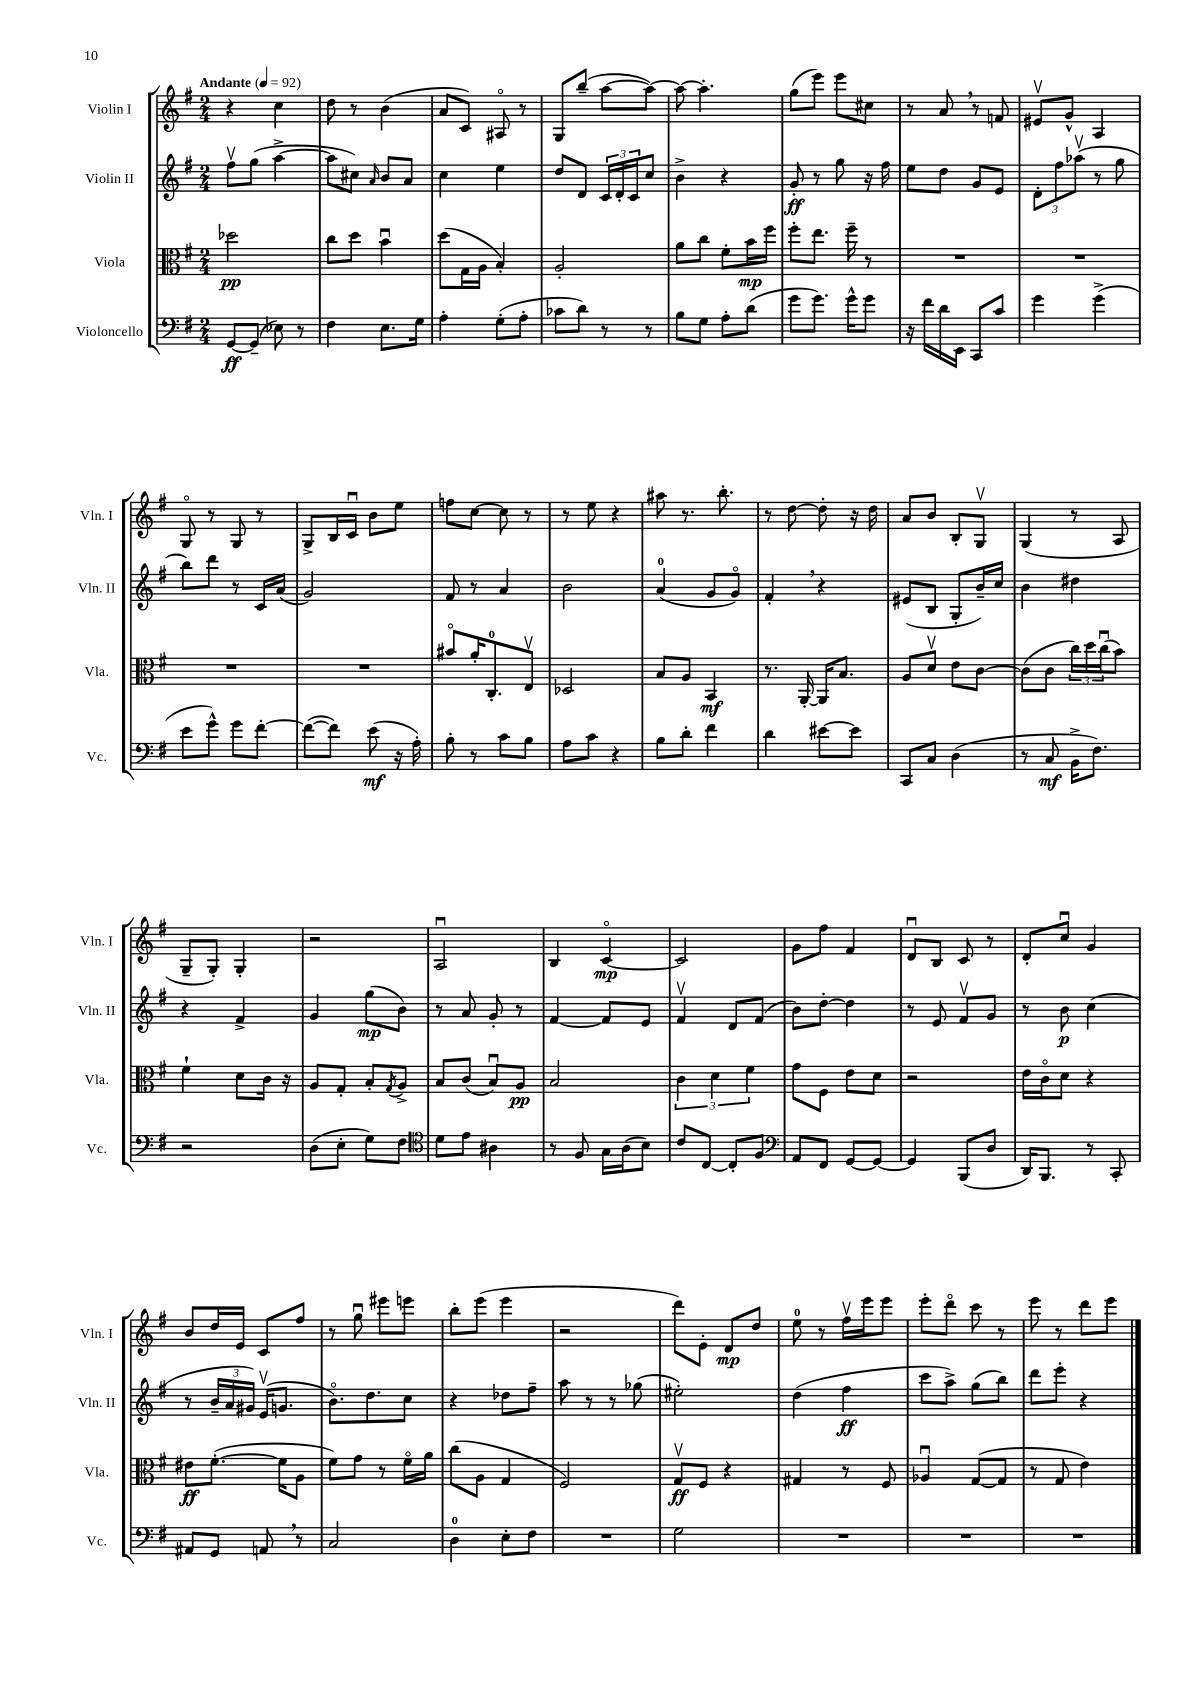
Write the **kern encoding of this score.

**kern	**dynam	**kern	**dynam	**kern	**dynam	**kern	**dynam
*part4	*part4	*part3	*part3	*part2	*part2	*part1	*part1
*staff4	*staff4	*staff3	*staff3	*staff2	*staff2	*staff1	*staff1
*I"Violoncello	*	*I"Viola	*	*I"Violin II	*	*I"Violin I	*
*I'Vc.	*	*I'Vla.	*	*I'Vln. II	*	*I'Vln. I	*
*clefF4	*	*clefC3	*	*clefG2	*	*clefG2	*
*k[f#]	*	*k[f#]	*	*k[f#]	*	*k[f#]	*
*M2/4	*	*M2/4	*	*M2/4	*	*M2/4	*
*MM92	*	*MM92	*	*MM92	*	*MM92	*
=1	=1	=1	=1	=1	=1	=1	=1
!	!	!	!	!	!	!LO:TX:a:B:t=Andante	!
[8GG/L	ff	2dd-X\	pp	8ff#v\L	.	4r	.
(8GG~/J]	.	.	.	(8gg\J	.	.	.
8E-X\)	.	.	.	[4aa^\	.	4cc\	.
8r	.	.	.	.	.	.	.
=2	=2	=2	=2	=2	=2	=2	=2
4F#\	.	8cc\L	.	8aa\L]	.	8dd\	.
.	.	8dd\J	.	8cc#X\J)	.	8r	.
.	.	.	.	16qqa/	.	.	.
8.E\L	.	4bu\	.	8b/L	.	(4b\	.
.	.	.	.	8a/J	.	.	.
16G\Jk	.	.	.	.	.	.	.
=3	=3	=3	=3	=3	=3	=3	=3
4A'\	.	(8dd\L	.	4cc\	.	8a/L	.
.	.	16G\L	.	.	.	8c/J)	.
.	.	16A\JJ	.	.	.	.	.
(8G'\L	.	4B'/)	.	4ee\	.	8A#X/	.
8A'\J	.	.	.	.	.	8r	.
=4	=4	=4	=4	=4	=4	=4	=4
8c-X\L	.	2A'/	.	8dd/L	.	8G/L	.
8d\J)	.	.	.	8d/J	.	(8bb~/J	.
8r	.	.	.	24c/LL	.	[8aa\L	.
.	.	.	.	24d'/	.	.	.
.	.	.	.	24c/J	.	.	.
8r	.	.	.	8cc/J	.	8aa\J_)	.
=5	=5	=5	=5	=5	=5	=5	=5
8B\L	.	8a\L	.	4b^\	.	8aa\_	.
8G\J	.	8cc\J	.	.	.	4.aa'\]	.
8A'\L	.	8f#'\L	.	4r	.	.	.
(8d\J	.	16b\L	mp	.	.	.	.
.	.	16ff#\JJ	.	.	.	.	.
=6	=6	=6	=6	=6	=6	=6	=6
8g\L	.	8ff#'\L	.	8g'/	ff	(8gg\L	.
8.g\J)	.	8.ee\J	.	8r	.	8eee\J)	.
.	.	.	.	8gg\	.	8eee\L	.
16g^^\KL	.	16ff#~\	.	.	.	.	.
8g\J	.	8r	.	16r	.	8cc#X\J	.
.	.	.	.	16ff#\	.	.	.
=7	=7	=7	=7	=7	=7	=7	=7
16r	.	2r	.	8ee\L	.	8r	.
16f#\LL	.	.	.	.	.	.	.
16d\	.	.	.	8dd\J	.	8a,/	.
16EE\JJ	.	.	.	.	.	.	.
8CC/L	.	.	.	8g/L	.	8r	.
8c/J	.	.	.	8e/J	.	8fn/	.
=8	=8	=8	=8	=8	=8	=8	=8
4g\	.	2r	.	12d'\L	.	8e#Xv/L	.
.	.	.	.	12ff#\	.	.	.
.	.	.	.	.	.	8g^^/J	.
.	.	.	.	(12aa-Xv\J	.	.	.
(4g^\	.	.	.	8r	.	4A/	.
.	.	.	.	8gg\	.	.	.
!!LO:LB:g=z
=9	=9	=9	=9	=9	=9	=9	=9
8e\L	.	2r	.	8bb\L)	.	8G/	.
8g^^\J)	.	.	.	8ddd\J	.	8r	.
8g\L	.	.	.	8r	.	8G/	.
[8f#'\J	.	.	.	16c/LL	.	8r	.
.	.	.	.	(16a/JJ	.	.	.
=10	=10	=10	=10	=10	=10	=10	=10
(8f#\L_	.	2r	.	2g/)	.	8G^/L	.
8f#\J])	.	.	.	.	.	16B/L	.
.	.	.	.	.	.	16cu/JJ	.
(8e\	mf	.	.	.	.	8b\L	.
16r	.	.	.	.	.	8ee\J	.
16A'\)	.	.	.	.	.	.	.
=11	=11	=11	=11	=11	=11	=11	=11
8B'\	.	8b#X/L	.	8f#/	.	8ffn\L	.
8r	.	16a'/K	.	8r	.	[8cc\J	.
.	.	8.C'/	.	.	.	.	.
8c\L	.	.	.	4a/	.	8cc\]	.
8B\J	.	8Ev/J	.	.	.	8r	.
=12	=12	=12	=12	=12	=12	=12	=12
8A\L	.	2D-X/	.	2b\	.	8r	.
8c\J	.	.	.	.	.	8ee\	.
4r	.	.	.	.	.	4r	.
=13	=13	=13	=13	=13	=13	=13	=13
8B\L	.	8B/L	.	(4a/	.	8aa#X\	.
8d'\J	.	8A/J	.	.	.	8.r	.
4f#\	.	4BB/	mf	8g/L	.	.	.
.	.	.	.	.	.	8.bb'\	.
.	.	.	.	8g/J)	.	.	.
=14	=14	=14	=14	=14	=14	=14	=14
4d\	.	8.r	.	4f#',/	.	8r	.
.	.	.	.	.	.	[8dd\	.
.	.	[16AA'/	.	.	.	.	.
[8e#X\L	.	16AA/KL]	.	4r	.	8dd'\]	.
.	.	8.B/J	.	.	.	.	.
8e#\J]	.	.	.	.	.	16r	.
.	.	.	.	.	.	16dd\	.
=15	=15	=15	=15	=15	=15	=15	=15
8CC/L	.	8A/L	.	(8e#X/L	.	8a/L	.
8C/J	.	8dv/J	.	8B/J	.	8b/J	.
(4D\	.	8e\L	.	8G'/L	.	8B'/L	.
.	.	[8c\J	.	16b~/L)	.	8Gv/J	.
.	.	.	.	16cc/JJ	.	.	.
=16	=16	=16	=16	=16	=16	=16	=16
8r	.	(8c\L]	.	4b\	.	(4G/	.
8C/	mf	8c\J	.	.	.	.	.
16BB^\KL	.	24cc\LL)	.	4dd#X\	.	8r	.
.	.	24dd\	.	.	.	.	.
8.F#\J)	.	.	.	.	.	.	.
.	.	(24ccu\J	.	.	.	.	.
.	.	8b\J)	.	.	.	8A/	.
!!LO:LB:g=z
=17	=17	=17	=17	=17	=17	=17	=17
2r	.	4f#`\	.	4r	.	8G~/L	.
.	.	.	.	.	.	8G'/J)	.
.	.	8d\L	.	4f#^/	.	4G'/	.
.	.	16c\Jk	.	.	.	.	.
.	.	16r	.	.	.	.	.
=18	=18	=18	=18	=18	=18	=18	=18
(8D\L	.	8A/L	.	4g/	.	2r	.
8E'\J	.	8G'/J	.	.	.	.	.
8G\L)	.	8B'/L	.	(8gg\L	mp	.	.
.	.	8qG/	.	.	.	.	.
8F#\J	.	8A^/J	.	8b\J)	.	.	.
=19	=19	=19	=19	=19	=19	=19	=19
*clefC4	*	*	*	*	*	*	*
8d\L	.	8B/L	.	8r	.	2Au/	.
8e\J	.	(8c/J	.	8a/	.	.	.
4A#X\	.	8Bu/L)	.	8g'/	.	.	.
.	.	8A/J	pp	8r	.	.	.
=20	=20	=20	=20	=20	=20	=20	=20
8r	.	2B/	.	[4f#/	.	4B/	.
8F#/	.	.	.	.	.	.	.
16G\LL	.	.	.	8f#/L]	.	[4c/	mp
(16A\J	.	.	.	.	.	.	.
8B\J)	.	.	.	8e/J	.	.	.
=21	=21	=21	=21	=21	=21	=21	=21
8c/L	.	6c\	.	4f#v/	.	2c/]	.
[8C/J	.	.	.	.	.	.	.
.	.	6d\	.	.	.	.	.
8C'/L]	.	.	.	8d/L	.	.	.
.	.	6f#\	.	.	.	.	.
8F#/J	.	.	.	(8f#/J	.	.	.
=22	=22	=22	=22	=22	=22	=22	=22
*clefF4	*	*	*	*	*	*	*
8AA/L	.	8g\L	.	8b\L)	.	8g\L	.
8FF#/J	.	8F#\J	.	[8dd'\J	.	8ff#\J	.
[8GG/L	.	8e\L	.	4dd\]	.	4f#/	.
8GG/J_	.	8d\J	.	.	.	.	.
=23	=23	=23	=23	=23	=23	=23	=23
4GG/]	.	2r	.	8r	.	8du/L	.
.	.	.	.	8e/	.	8B/J	.
(8BBB/L	.	.	.	8f#v/L	.	8c/	.
8D/J	.	.	.	8g/J	.	8r	.
=24	=24	=24	=24	=24	=24	=24	=24
16DD/KL)	.	16e\LL	.	8r	.	8d'/L	.
8.BBB/J	.	16c\J	.	.	.	.	.
.	.	8d\J	.	8b\	p	8ccu/J	.
8r	.	4r	.	(4cc\	.	4g/	.
8CC'/	.	.	.	.	.	.	.
!!LO:LB:g=z
=25	=25	=25	=25	=25	=25	=25	=25
8AA#X/L	.	8e#X\L	ff	8r	.	8b/L	.
8GG/J	.	([8.f#'\J	.	24b~/LL	.	16dd/L	.
.	.	.	.	24a/	.	.	.
.	.	.	.	.	.	16e/JJ	.
.	.	.	.	24g#X/JJ)	.	.	.
8AAn,/	.	.	.	(16ev/KL	.	8c/L	.
.	.	16f#\KL]	.	8.gn/J	.	.	.
8r	.	8A\J	.	.	.	8ff#/J	.
=26	=26	=26	=26	=26	=26	=26	=26
2C/	.	8f#\L)	.	8.b\L)	.	8r	.
.	.	8g\J	.	.	.	8ggu\	.
.	.	.	.	8.dd\	.	.	.
.	.	8r	.	.	.	8eee#X\L	.
.	.	16f#\LL	.	8cc\J	.	8eeen\J	.
.	.	16a\JJ	.	.	.	.	.
=27	=27	=27	=27	=27	=27	=27	=27
4D\	.	(8cc\L	.	4r	.	8bb'\L	.
.	.	8A\J	.	.	.	(8eee\J	.
8E'\L	.	4G/	.	8dd-X\L	.	4eee\	.
8F#\J	.	.	.	8ff#~\J	.	.	.
=28	=28	=28	=28	=28	=28	=28	=28
2r	.	2F#/)	.	8aa\	.	2r	.
.	.	.	.	8r	.	.	.
.	.	.	.	8r	.	.	.
.	.	.	.	(8gg-X\	.	.	.
=29	=29	=29	=29	=29	=29	=29	=29
2G\	.	8Gv/L	ff	2ee#X'\)	.	8ddd\L)	.
.	.	8F#/J	.	.	.	8e'\J	.
.	.	4r	.	.	.	8d/L	mp
.	.	.	.	.	.	8dd/J	.
=30	=30	=30	=30	=30	=30	=30	=30
2r	.	4G#X/	.	(4dd\	.	8ee\	.
.	.	.	.	.	.	8r	.
.	.	8r	.	4ff#\	ff	16ff#v\LL	.
.	.	.	.	.	.	16eee\J	.
.	.	8F#/	.	.	.	8eee\J	.
=31	=31	=31	=31	=31	=31	=31	=31
2r	.	4A-Xu/	.	8ccc\L	.	8eee'\L	.
.	.	.	.	8aa^\J)	.	8ddd\J	.
.	.	([8G/L	.	(8gg\L	.	8ccc\	.
.	.	8G/J]	.	8bb\J)	.	8r	.
=32	=32	=32	=32	=32	=32	=32	=32
2r	.	8r	.	8ddd\L	.	8eee\	.
.	.	8G/	.	8eee'\J	.	8r	.
.	.	4e\)	.	4r	.	8ddd\L	.
.	.	.	.	.	.	8eee\J	.
==	==	==	==	==	==	==	==
*-	*-	*-	*-	*-	*-	*-	*-
